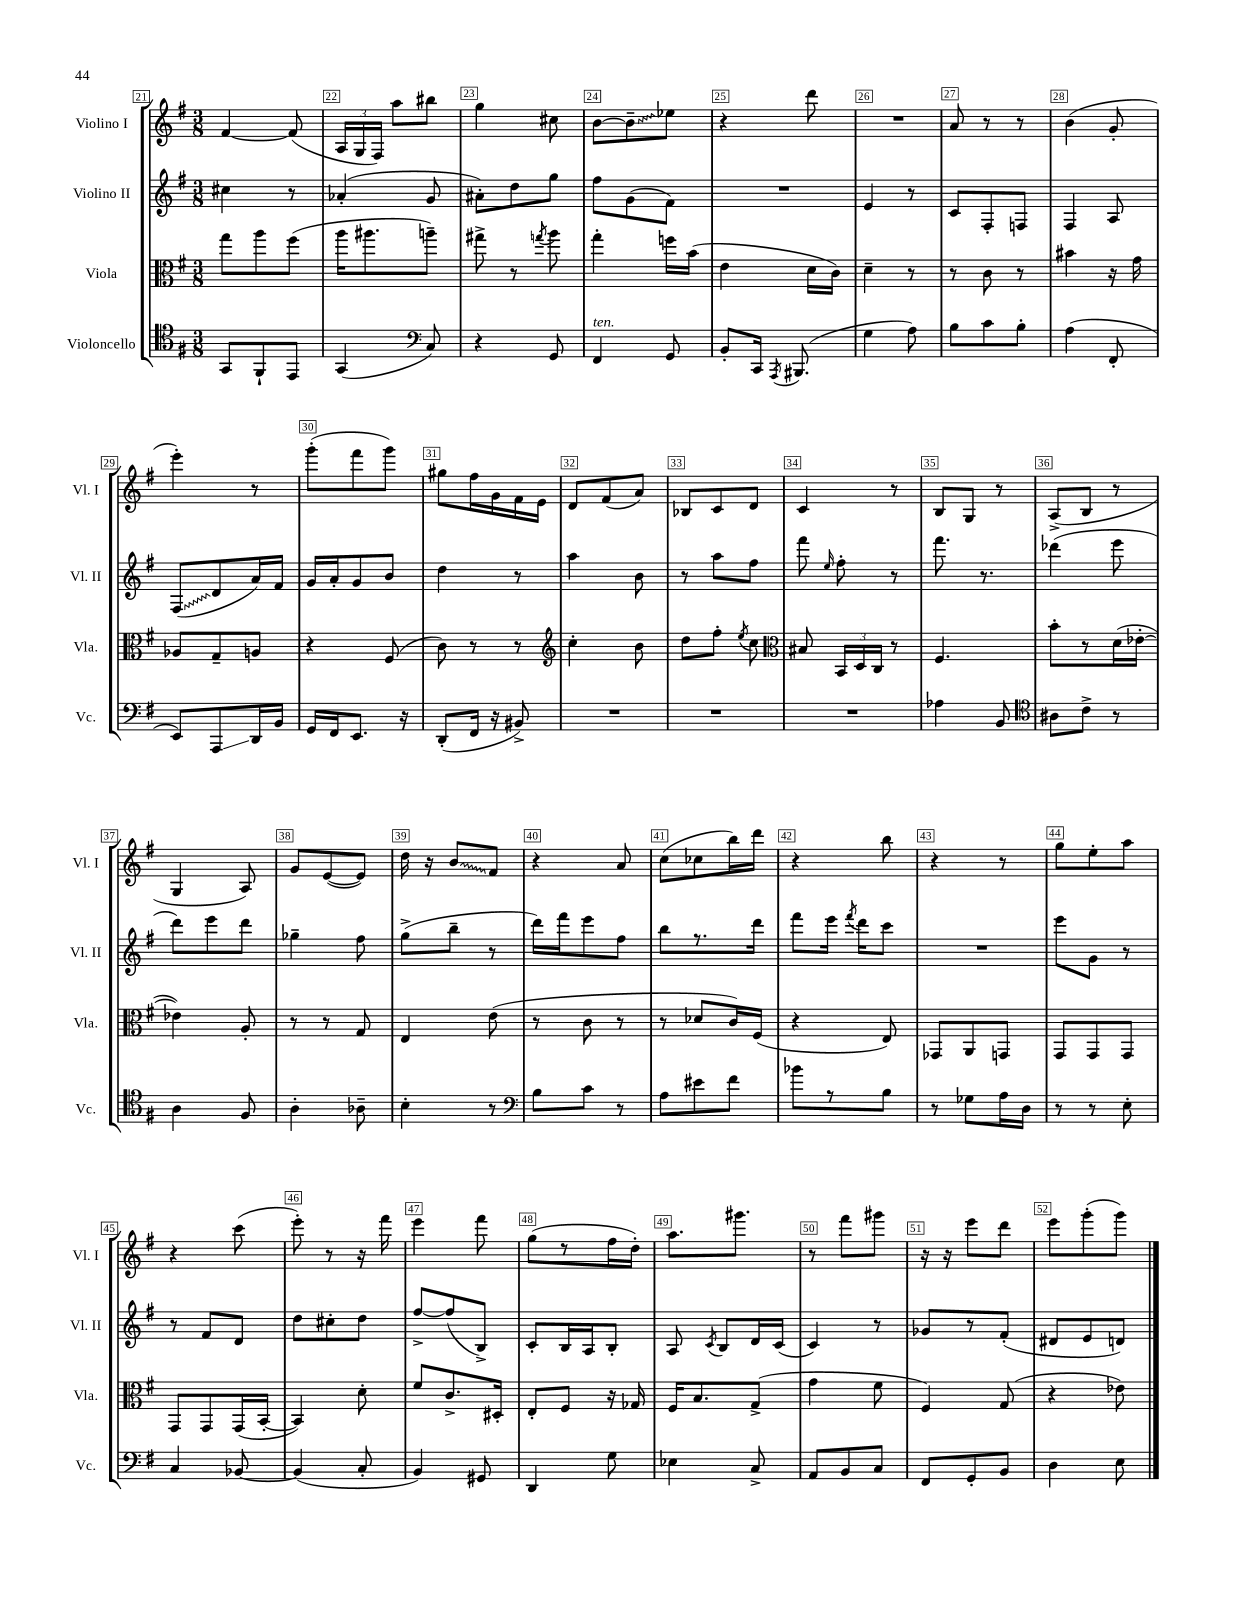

**kern	**kern	**kern	**kern
*staff4	*staff3	*staff2	*staff1
*clefC4	*clefC3	*clefG2	*clefG2
*k[f#]	*k[f#]	*k[f#]	*k[f#]
*M3/8	*M3/8	*M3/8	*M3/8
8GG/L	8gg\L	4cc#\	[4f#/
8FF#`/	8aa\	.	.
8EE/J	(8ff#\J	8r	(8f#/]
=	=	=	=
(4GG/	16aa\LK	(4a-'/	24A/LL
.	.	.	24G/
.	8.aa#\	.	.
.	.	.	24F#/JJ)
.	.	.	8aa\L
*clefF4	*	*	*
8C/)	8aa~\J)	8g/	8bb#\J
=	=	=	=
4r	8gg#^\	8a#'\L)	4gg\
.	8r	8dd\	.
.	8qgg/	.	.
8GG/	8aa\	8gg\J	8cc#\
=	=	=	=
4FF#/	4gg'\	8ff#\L	[8b\L
.	.	(8g\	8b~\]
8GG/	16ff\LL	8f#\J)	8ee-\J
.	(16b\JJ	.	.
=	=	=	=
8BB'/L	4e\	4.r	4r
16CC/Jk	.	.	.
8qAAA/	.	.	.
(8.BBB#/	.	.	.
.	16d\LL	.	8ddd\
.	16c\JJ)	.	.
=	=	=	=
4G\	4d~\	4e/	4.r
8A\)	8r	8r	.
=	=	=	=
8B\L	8r	8c/L	8a/
8c\	8c\	8F#'/	8r
8B'\J	8r	8F/J	8r
=	=	=	=
(4A\	4b#\	4F#/	(4b\
8FF#'/	16r	8A/	8g'/
.	16g\	.	.
=	=	=	=
8EE/L)	8A-/L	(8F#/L	4eee'\)
8AAA/	8G~/	8d/	.
16DD/L	8A/J	16a/L)	8r
16BB/JJ	.	16f#/JJ	.
=	=	=	=
16GG/LL	4r	16g/LL	(8ggg'\L
16FF#/J	.	16a'/J	.
8.EE/J	.	8g/	8fff#\
.	(8F#/	8b/J	8ggg\J)
16r	.	.	.
=	=	=	=
(8DD'/L	8c\)	4dd\	8gg#\L
16FF#/Jk	8r	.	16ff#\L
16r	.	.	16g\
8BB#^/)	8r	8r	16f#\
.	.	.	16e\JJ
=	=	=	=
*	*clefG2	*	*
4.r	4cc'\	4aa\	8d/L
.	.	.	(8f#/
.	8b\	8b\	8a/J)
=	=	=	=
4.r	8dd\L	8r	8B-/L
.	8ff#'\J	8aa\L	8c/
.	8qee/	.	.
.	8cc\	8ff#\J	8d/J
=	=	=	=
*	*clefC3	*	*
4.r	8B#/	8fff#\	4c/
.	.	16qqee/	.
.	24BB/LL	8ff#'\	.
.	24D/	.	.
.	24C/JJ	.	.
.	8r	8r	8r
=	=	=	=
4A-\	4.F#/	8.fff#\	8B/L
.	.	.	8G/J
.	.	8.r	.
8BB/	.	.	8r
=	=	=	=
*clefC4	*	*	*
8A#\L	8b'\L	(4ddd-\	(8A^/L
8c^\J	8r	.	8B/J
8r	(16d\L	8eee\	8r
.	[16e-'\JJ	.	.
=	=	=	=
4A\	4e-\])	8ddd\L)	4G/
.	.	8eee\	.
8F#/	8A'/	8ddd\J	8A/)
=	=	=	=
4A'\	8r	4gg-~\	8g/L
.	8r	.	([8e/
8A-~\	8G/	8ff#\	8e/]J)
=	=	=	=
4B'\	4E/	(8gg^\L	16dd\
.	.	.	16r
.	.	8bb~\J	8b/L
8r	(8e\	8r	8f#/J
=	=	=	=
*clefF4	*	*	*
8B\L	8r	16ddd\LL)	4r
.	.	16fff#\J	.
8c\J	8c\	8eee\	.
8r	8r	8ff#\J	8a/
=	=	=	=
8A\L	8r	8bb\L	(8cc\L
8e#\	8d-/L	8.r	8cc-\
8f#\J	16c/L)	.	16bb\L)
.	(16F#/JJ	16ddd\Jk	16ddd\JJ
=	=	=	=
8b-\L	4r	8fff#\L	4r
8r	.	16eee\Jk	.
.	.	8qfff#/	.
.	.	16ddd\LK	.
8B\J	8E/)	8ccc\J	8bb\
=	=	=	=
8r	8GG-/L	4.r	4r
8G-\L	8AA/	.	.
16A\L	8GG/J	.	8r
16D\JJ	.	.	.
=	=	=	=
8r	8GG/L	8eee\L	8gg\L
8r	8GG/	8g\J	8ee'\
8E'\	8GG/J	8r	8aa\J
=	=	=	=
4C/	8GG/L	8r	4r
.	8GG/	8f#/L	.
[8BB-/	(16GG/L	8d/J	(8ccc\
.	[16BB'/JJ	.	.
=	=	=	=
(4BB-/]	4BB/])	8dd\L	8eee'\)
.	.	8cc#'\	8r
8C'/	8d'\	8dd\J	16r
.	.	.	16fff#\
=	=	=	=
4BB/)	8f#/L	[8ff#^/L	4eee\
.	8.c^/	(8ff#/]	.
8GG#/	.	8B^/J)	8fff#\
.	16D#'/Jk	.	.
=	=	=	=
4DD/	8E'/L	8c'/L	(8gg\L
.	8F#/J	16B/L	8r
.	.	16A/J	.
8G\	16r	8B'/J	16ff#\L
.	16G-/	.	16dd'\JJ)
=	=	=	=
4E-\	16F#/LK	8A/	8.aa\L
.	8.B/	.	.
.	.	8qc/	.
.	.	8B/L	.
.	.	.	8.ggg#\J
8C^/	(8G^/J	16d/L	.
.	.	(16c/JJ	.
=	=	=	=
8AA/L	4g\	4c/)	8r
8BB/	.	.	8fff#\L
8C/J	8f#\	8r	8ggg#\J
=	=	=	=
8FF#/L	4F#/)	8g-/L	16r
.	.	.	16r
8GG'/	.	8r	8eee\L
8BB/J	(8G/	(8f#'/J	8ddd\J
=	=	=	=
4D\	4r	8d#/L	8eee\L
.	.	8e/	(8ggg'\
8E\	8e-\)	8d/J)	8ggg\J)
==	==	==	==
*-	*-	*-	*-
